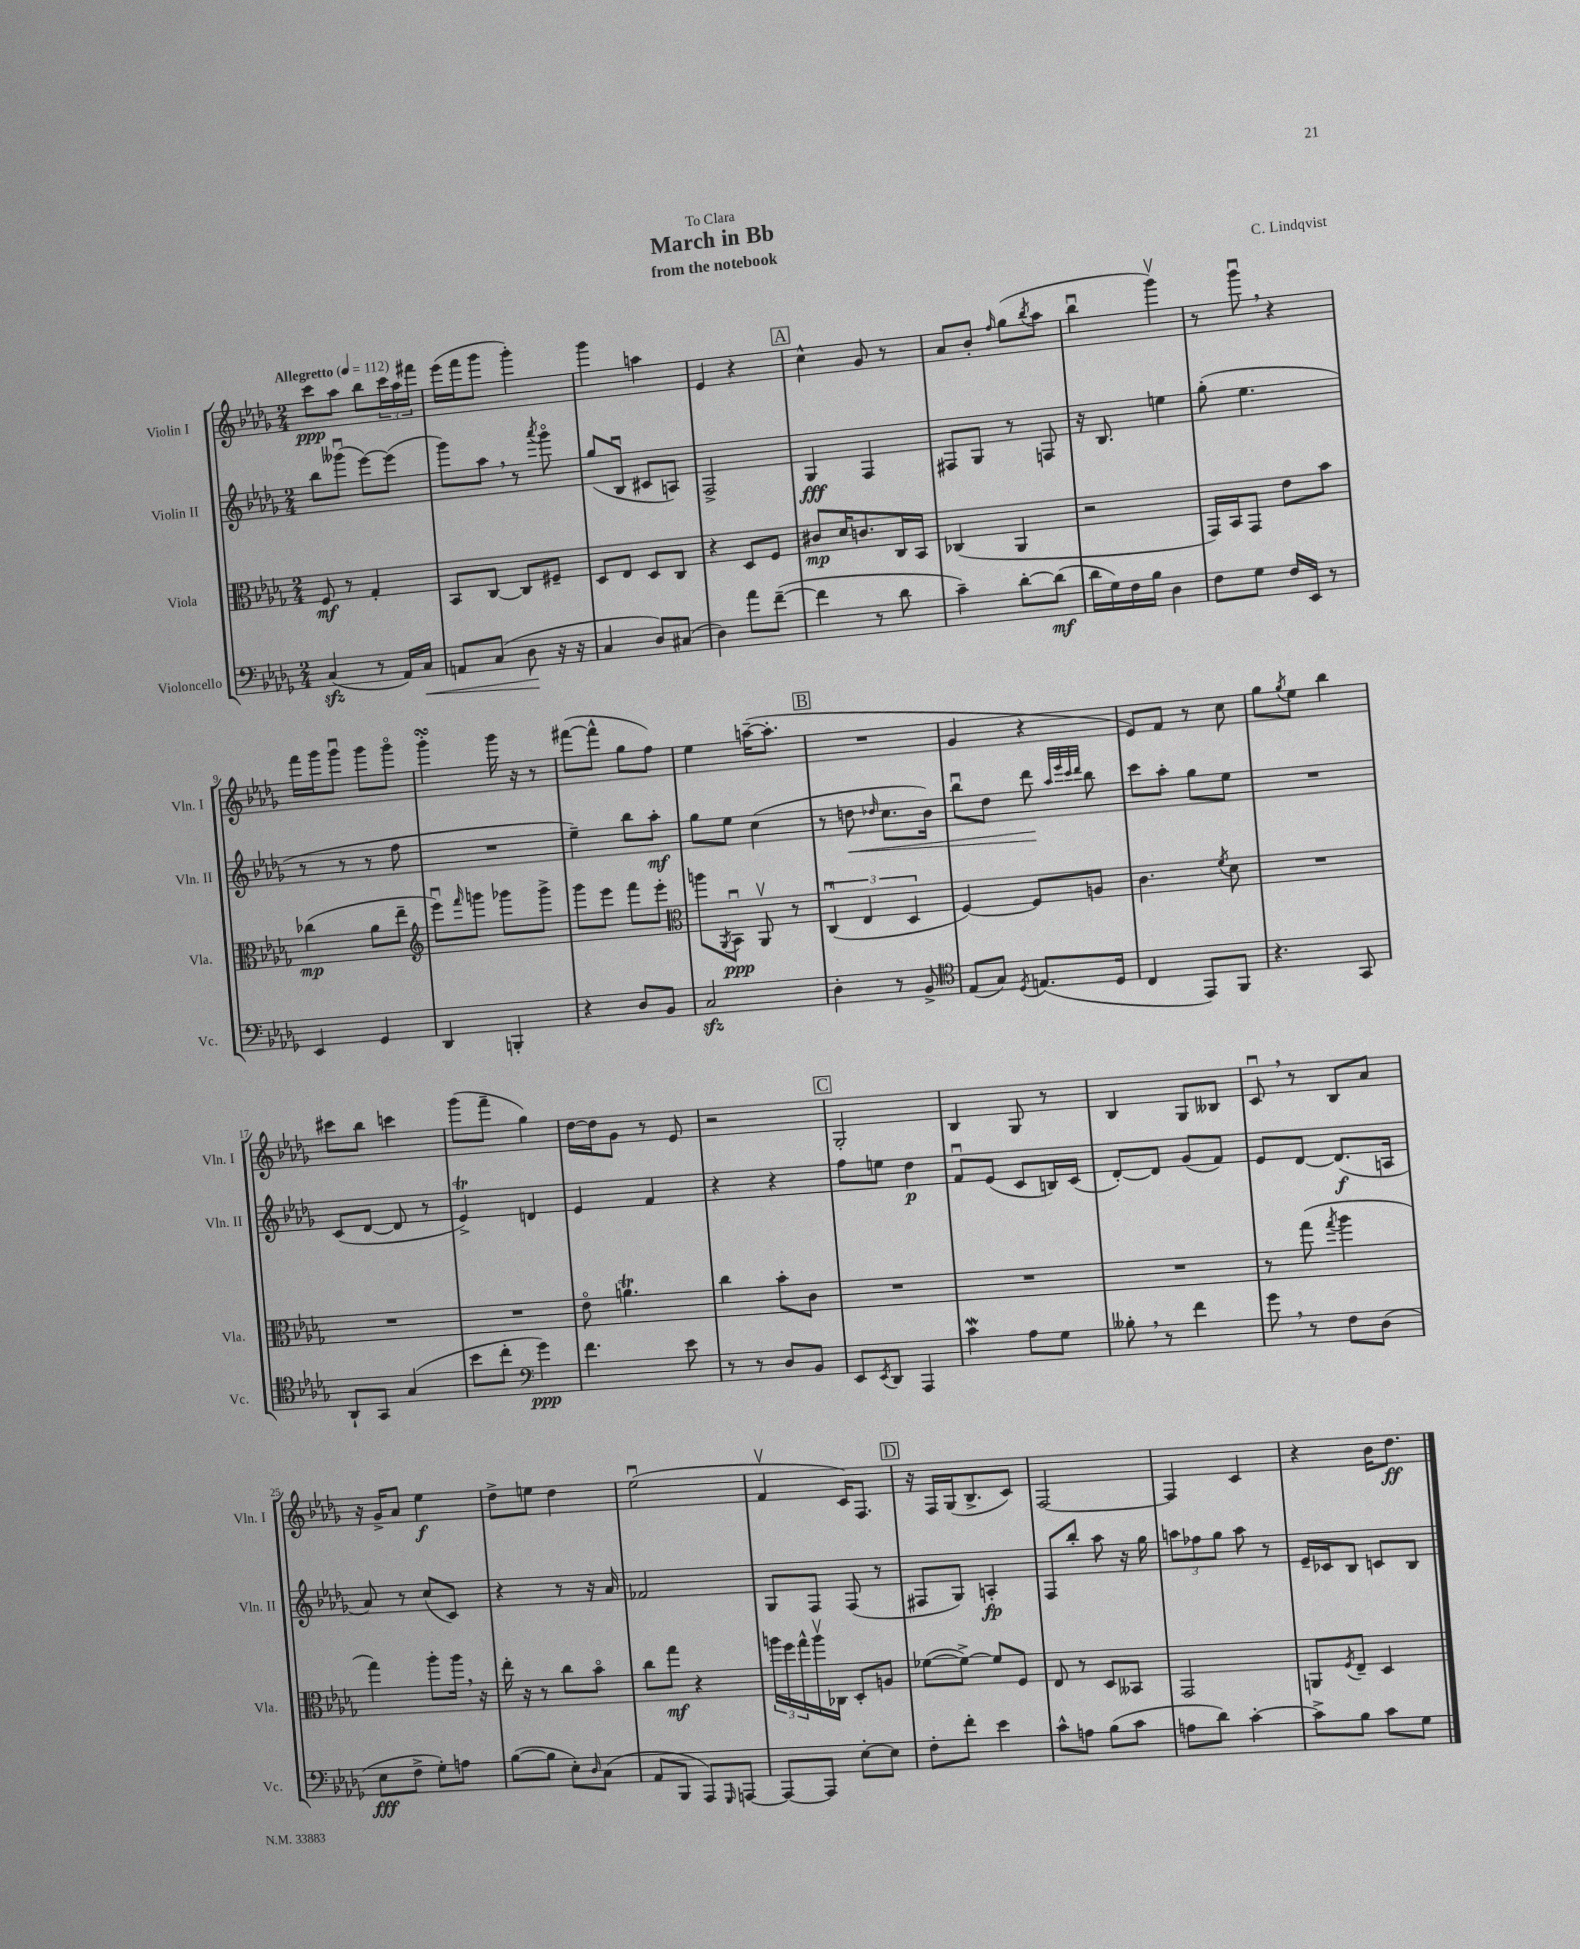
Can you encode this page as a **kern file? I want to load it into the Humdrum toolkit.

**kern	**dynam	**kern	**dynam	**kern	**dynam	**kern	**dynam
*part4	*part4	*part3	*part3	*part2	*part2	*part1	*part1
*staff4	*staff4	*staff3	*staff3	*staff2	*staff2	*staff1	*staff1
*I"Violoncello	*	*I"Viola	*	*I"Violin II	*	*I"Violin I	*
*I'Vc.	*	*I'Vla.	*	*I'Vln. II	*	*I'Vln. I	*
*clefF4	*	*clefC3	*	*clefG2	*	*clefG2	*
*k[b-e-a-d-g-]	*	*k[b-e-a-d-g-]	*	*k[b-e-a-d-g-]	*	*k[b-e-a-d-g-]	*
*M2/4	*	*M2/4	*	*M2/4	*	*M2/4	*
*MM112	*	*MM112	*	*MM112	*	*MM112	*
=1	=1	=1	=1	=1	=1	=1	=1
!	!	!	!	!	!	!LO:TX:a:B:t=Allegretto	!
(4Czz/	.	8F/	mf	8bb-\L	.	8ccc\L	ppp
.	.	8r	.	(8ggg--Xu\J	.	8aa-\J	.
8r	.	4G-'/	.	[8eee-\L)	.	8bb-\L	.
16AA-/LL)	.	.	.	(8eee-\J]	.	24ccc\L	.
.	.	.	.	.	.	24aa-\	.
!	!LO:HP:b	!	!	!	!	!	!
16C/JJ	<	.	.	.	.	.	.
.	.	.	.	.	.	24fff#X\JJ	.
=2	=2	=2	=2	=2	=2	=2	=2
8AAn/L	.	8BB-/L	.	8ggg-\L)	.	(16eee-\LL	.
.	.	.	.	.	.	16fff\J	.
(8C/J	.	[8C/J	.	8aa-,\J	.	8ggg-\J	.
8D-\	.	8C/L]	.	8r	.	4ggg-'\)	.
.	.	.	.	8qaaa-/	.	.	.
16r	[	8F#X~/J	.	8ggg-\	.	.	.
16r	.	.	.	.	.	.	.
=3	=3	=3	=3	=3	=3	=3	=3
4C/	.	8D-/L	.	(8gg-/L	.	4ggg-\	.
.	.	8E-/J	.	8B-u/J	.	.	.
8D-/L)	.	8D-/L	.	8c#X/L	.	4aan\	.
(8C#X/J	.	8C/J	.	8An/J)	.	.	.
=4	=4	=4	=4	=4	=4	=4	=4
4D-\)	.	4r	.	2F^/	.	4e-/	.
8a-\L	.	8D-/L	.	.	.	4r	.
([8f~\J	.	8F/J	.	.	.	.	.
!!LO:REH:place=s1:t=A
=5	=5	=5	=5	=5	=5	=5	=5
4f\]	.	8c#X/L	mp	4G-/	fff	4cc^^\	.
.	.	16d-/K	.	.	.	.	.
.	.	8.cn/	.	.	.	.	.
8r	.	.	.	4F/	.	8g-/	.
8d-\	.	16C/L	.	.	.	8r	.
.	.	16BB-/JJ	.	.	.	.	.
=6	=6	=6	=6	=6	=6	=6	=6
4c~\)	.	(4C-X/	.	8F#X/L	.	8a-/L	.
.	.	.	.	8G-/J	.	8b-'/J	.
.	.	.	.	.	.	16qqff/	.
[8d-'\L	.	4AA-/	.	8r	.	(8gg-\L	.
.	.	.	.	.	.	8qbb-/	.
(8d-\J]	mf	.	.	8Fn/	.	8aa-\J	.
=7	=7	=7	=7	=7	=7	=7	=7
16d-\LL	.	2r	.	16r	.	4bb-u\	.
16G-\)	.	.	.	8.B-/	.	.	.
16F\	.	.	.	.	.	.	.
16B-\JJ	.	.	.	.	.	.	.
4D-\	.	.	.	4een\	.	4ggg-v\)	.
=8	=8	=8	=8	=8	=8	=8	=8
8F\L	.	16GG-/LL)	.	(8gg-'\	.	8r	.
.	.	16BB-/J	.	.	.	.	.
8G-\J	.	8GG-/J	.	4.ee-\	.	8ggg-u,\	.
16F/LL	.	8e-\L	.	.	.	4r	.
16EE-/JJ	.	.	.	.	.	.	.
8r	.	8b-\J	.	.	.	.	.
!!LO:LB:g=z
=9	=9	=9	=9	=9	=9	=9	=9
4EE-/	.	(4cc-X\	mp	8r	.	16fff\LL	.
.	.	.	.	.	.	16ggg-\J	.
.	.	.	.	8r	.	8ggg-u\J	.
4GG-/	.	8a-\L	.	8r	.	8ggg-\L	.
.	.	8ee-~\J	.	8ff\	.	8ggg-\J	.
=10	=10	=10	=10	=10	=10	=10	=10
*	*	*clefG2	*	*	*	*	*
4DD-/	.	8eee-u\L)	.	2r	.	4ggg-sSSs'\	.
.	.	16qqfff/	.	.	.	.	.
.	.	8gggn\J	.	.	.	.	.
4BBBn'/	.	8ggg-X\L	.	.	.	16ggg-\	.
.	.	.	.	.	.	16r	.
.	.	8ggg-^\J	.	.	.	8r	.
=11	=11	=11	=11	=11	=11	=11	=11
4r	.	8ggg-\L	.	4ee-~\)	.	([8fff#X\L	.
.	.	8eee-\J	.	.	.	8fff#^^\J]	.
8D-/L	.	8fff\L	.	8bb-\L	.	8gg-\L	.
8BB-/J	.	8eee-'\J	.	8aa-'\J	mf	8ff\J)	.
=12	=12	=12	=12	=12	=12	=12	=12
*	*	*clefC3	*	*	*	*	*
2Czz/	.	8aan\L	.	8gg-\L	.	4ee-\	.
.	.	8qAA-/	.	.	.	.	.
.	.	8BB-u\J	ppp	8ee-\J	.	.	.
.	.	8AA-v/	.	(4cc\	.	([16aan~\KL	.
.	.	.	.	.	.	8.aa'\J]	.
.	.	8r	.	.	.	.	.
!!LO:REH:place=s1:t=B
=13	=13	=13	=13	=13	=13	=13	=13
4D-'\	.	(6Cu/	.	8r	.	2r	.
!	!	!	!	!	!LO:HP:b	!	!
.	.	.	.	8ddn\	<	.	.
.	.	6E-/	.	.	.	.	.
.	.	.	.	16qqdd-X/	.	.	.
8r	.	.	.	8.cc\L	.	.	.
.	.	6D-/	.	.	.	.	.
8BB-^/	.	.	.	.	.	.	.
.	.	.	.	16b-\Jk)	.	.	.
=14	=14	=14	=14	=14	=14	=14	=14
*clefC4	*	*	*	*	*	*	*
(8E-/L	.	[4F/)	.	8bb-u\L	.	4g-/	.
8G-/J)	.	.	.	8dd-\J	.	.	.
8qD-/	.	.	.	.	.	.	.
(8.En/L	.	8F/L]	.	8ddd-\	.	4r	.
.	.	.	.	32qqaa-/LLL	.	.	.
.	.	.	.	32qqeee-/	.	.	.
.	.	.	.	32qqccc/	.	.	.
.	.	.	.	32qqddd-/JJJ	.	.	.
.	.	8An/J	.	8bb-\	[	.	.
16D-/Jk	.	.	.	.	.	.	.
=15	=15	=15	=15	=15	=15	=15	=15
4C/	.	4.c\	.	8ccc\L	.	8e-/L)	.
.	.	.	.	8aa-'\J	.	8f/J	.
8EE-/L)	.	.	.	8gg-\L	.	8r	.
.	.	8qf/	.	.	.	.	.
8FF/J	.	8d-\	.	8ee-\J	.	8cc\	.
=16	=16	=16	=16	=16	=16	=16	=16
4.r	.	2r	.	2r	.	8gg-\L	.
.	.	.	.	.	.	8qgg-/	.
.	.	.	.	.	.	8ee-\J	.
.	.	.	.	.	.	4bb-\	.
8GG-/	.	.	.	.	.	.	.
!!LO:LB:g=z
=17	=17	=17	=17	=17	=17	=17	=17
8AA-`/L	.	2r	.	(8c/L	.	8ccc#X\L	.
8GG-/J	.	.	.	[8d-/J	.	8bb-\J	.
(4G-/	.	.	.	8d-/]	.	4cccn\	.
.	.	.	.	8r	.	.	.
=18	=18	=18	=18	=18	=18	=18	=18
8b-\L	.	2r	.	4e-T^/)	.	(8ggg-\L	.
8cc'\J	.	.	.	.	.	8fff~\J	.
*clefF4	*	*	*	*	*	*	*
4g-\)	ppp	.	.	4dn/	.	4gg-\)	.
=19	=19	=19	=19	=19	=19	=19	=19
4.f\	.	8e-\	.	4e-/	.	[16dd-\LL	.
.	.	.	.	.	.	16dd-\J]	.
.	.	4.ant\	.	.	.	8g-\J	.
.	.	.	.	4f/	.	8r	.
8e-\	.	.	.	.	.	8e-/	.
=20	=20	=20	=20	=20	=20	=20	=20
8r	.	4cc\	.	4r	.	2r	.
8r	.	.	.	.	.	.	.
8D-/L	.	8b-'\L	.	4r	.	.	.
8BB-/J	.	8c\J	.	.	.	.	.
!!LO:REH:place=s1:t=C
=21	=21	=21	=21	=21	=21	=21	=21
8EE-/L	.	2r	.	8ff\L	.	2G-'/	.
8qEE-/	.	.	.	.	.	.	.
8DD-/J	.	.	.	8een\J	.	.	.
4AAA-/	.	.	.	4dd-\	p	.	.
=22	=22	=22	=22	=22	=22	=22	=22
4cW\	.	2r	.	8fu/L	.	4B-/	.
.	.	.	.	(8e-/J	.	.	.
8A-\L	.	.	.	8c/L	.	8G-/	.
8G-\J	.	.	.	16Bn/L)	.	8r	.
.	.	.	.	(16c/JJ	.	.	.
=23	=23	=23	=23	=23	=23	=23	=23
8B--X',\	.	2r	.	[8d-'/L)	.	4B-/	.
8r	.	.	.	8d-/J]	.	.	.
4f\	.	.	.	(8g-/L	.	8G-/L	.
.	.	.	.	8f/J)	.	8B--X/J	.
=24	=24	=24	=24	=24	=24	=24	=24
8g-,\	.	8r	.	8e-/L	.	8cu,/	.
8r	.	(8gg-\	.	[8d-/J	.	8r	.
.	.	8qgg-/	.	.	.	.	.
8F\L	.	4aa-\	.	(8.d-/L]	f	8B-/L	.
(8D-\J	.	.	.	.	.	8a-/J	.
.	.	.	.	16An/Jk	.	.	.
!!LO:LB:g=z
=25	=25	=25	=25	=25	=25	=25	=25
8E-\L	fff	4gg-\)	.	8a-/)	.	16r	.
.	.	.	.	.	.	16g-^/KL	.
8F^\J	.	.	.	8r	.	8a-/J	.
8G-'\L)	.	8aa-'\L	.	(8cc/L	.	4ee-\	f
8An\J	.	16aa-,\Jk	.	8c/J)	.	.	.
.	.	16r	.	.	.	.	.
=26	=26	=26	=26	=26	=26	=26	=26
([8B-\L	.	16ee-'\	.	4r	.	8dd-^\L	.
.	.	16r	.	.	.	.	.
8B-\J]	.	8r	.	.	.	8een\J	.
8E-'\L)	.	8cc\L	.	8r	.	4dd-\	.
16qqD-/	.	.	.	.	.	.	.
(8C\J	.	8b-\J	.	16r	.	.	.
.	.	.	.	16a-/	.	.	.
=27	=27	=27	=27	=27	=27	=27	=27
8AA-/L	.	8cc\L	.	2f-X/	.	(2ee-u\	.
8BBB-/J	.	8gg-\J	mf	.	.	.	.
8AAA-/L)	.	4r	.	.	.	.	.
16qqGGG-/	.	.	.	.	.	.	.
[8AAAn/J	.	.	.	.	.	.	.
=28	=28	=28	=28	=28	=28	=28	=28
8AAA/L_	.	24aan\LL	.	8G-/L	.	4fv/	.
.	.	24ff\	.	.	.	.	.
.	.	24gg-^^\	.	.	.	.	.
8AAA/J]	.	16aav\	.	8F/J	.	.	.
.	.	16C-X\JJ	.	.	.	.	.
[8E-'\L	.	8D-'/L	.	(8F/	.	16c/KL)	.
.	.	.	.	.	.	8.F/J	.
8E-\J]	.	8An/J	.	8r	.	.	.
!!LO:REH:place=s1:t=D
=29	=29	=29	=29	=29	=29	=29	=29
8F'\L	.	([8f-X\L	.	8F#X/L	.	16r	.
.	.	.	.	.	.	16F/LL	.
8f'\J	.	8f-^\J_)	.	8G-/J)	.	(16G-/J	.
.	.	.	.	.	.	8.B-^/	.
4e-\	.	8f-/L]	.	4An'/	fp	.	.
.	.	8F/J	.	.	.	8c/J)	.
=30	=30	=30	=30	=30	=30	=30	=30
8c^^\L	.	8E-/	.	8F/L	.	[2F/	.
8An\J	.	8r	.	8bb-'/J	.	.	.
(8B-\L	.	8D-/L	.	8aa-\	.	.	.
8c\J	.	8BB--X/J	.	16r	.	.	.
.	.	.	.	16gg-\	.	.	.
=31	=31	=31	=31	=31	=31	=31	=31
8An\L	.	2GG-/	.	12aan\L	.	4F/]	.
.	.	.	.	12ff-X\	.	.	.
8d-\J)	.	.	.	.	.	.	.
.	.	.	.	12gg-\J	.	.	.
[4c'\	.	.	.	8aa\	.	4c/	.
.	.	.	.	8r	.	.	.
=32	=32	=32	=32	=32	=32	=32	=32
8c^\L]	.	8AAn/L	.	16e-~/LL	.	4r	.
.	.	.	.	16c-X/J	.	.	.
.	.	8qF/	.	.	.	.	.
8B-\J	.	8E-~/J	.	8B-/J	.	.	.
8c\L	.	4D-/	.	8cn/L	.	16b-\KL	.
.	.	.	.	.	.	8.dd-\J	ff
8G-\J	.	.	.	8B-/J	.	.	.
==	==	==	==	==	==	==	==
*-	*-	*-	*-	*-	*-	*-	*-
